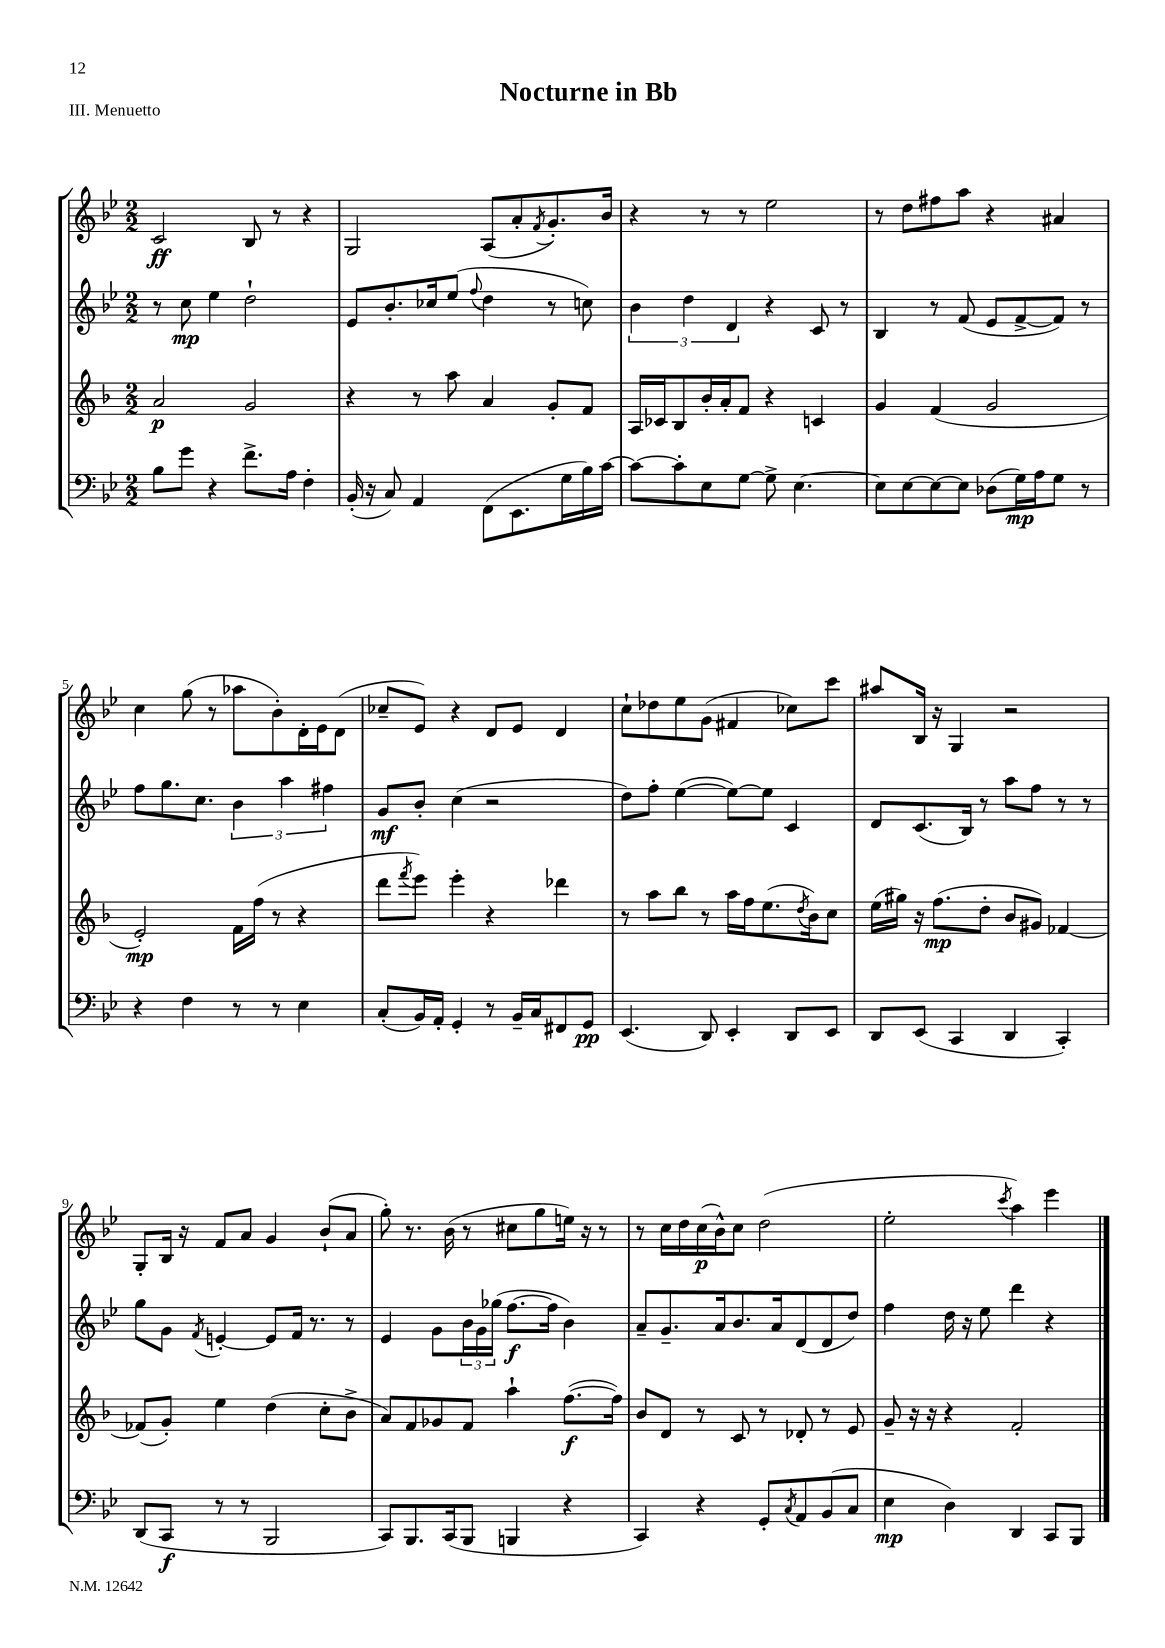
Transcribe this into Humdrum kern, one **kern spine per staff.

**kern	**kern	**kern	**kern
*staff4	*staff3	*staff2	*staff1
*clefF4	*clefG2	*clefG2	*clefG2
*k[b-e-]	*k[b-]	*k[b-e-]	*k[b-e-]
*M2/2	*M2/2	*M2/2	*M2/2
8B-	2a	8r	2c
8g	.	8cc	.
4r	.	4ee-	.
8.f^	2g	2dd`	8B-
.	.	.	8r
16A	.	.	.
4F'	.	.	4r
=	=	=	=
(16BB-'	4r	8e-	2G
16r	.	.	.
8C)	.	8.b-'	.
4AA	8r	.	.
.	.	16cc-	.
.	8aa	(8ee-	.
.	.	8qqff	.
(8FF	4a	4dd	(8A
8.EE-	.	.	8a'
.	.	.	8qf
.	8g'	8r	8.g')
16G	.	.	.
16B-)	8f	8cc)	.
[16c	.	.	16b-
=	=	=	=
8c_	16A	6b-	4r
.	16c-	.	.
8c']	8B-	.	.
.	.	6dd	.
8E-	16b-'	.	8r
.	16a'	.	.
.	.	6d	.
[8G	8f	.	8r
8G^]	4r	4r	2ee-
[4.E-	.	.	.
.	4c	8c	.
.	.	8r	.
=	=	=	=
8E-]	4g	4B-	8r
[8E-	.	.	8dd
8E-_	(4f	8r	8ff#
8E-]	.	(8f	8aa
(8D-	2g	8e-	4r
16G)	.	[8f^	.
16A	.	.	.
8G	.	8f])	4a#
8r	.	8r	.
=	=	=	=
4r	2e')	8ff	4cc
.	.	8.gg	.
4F	.	.	(8gg
.	.	8.cc	.
.	.	.	8r
8r	16f	6b-	8aa-
.	(16ff	.	.
8r	8r	.	8b-')
.	.	6aa	.
4E-	4r	.	16d'
.	.	.	16e-
.	.	6ff#	.
.	.	.	(8d
=	=	=	=
(8C'	8ddd	8g	8cc-~
.	8qfff	.	.
16BB-)	8eee)	8b-'	8e-)
16AA'	.	.	.
4GG'	4eee'	(4cc	4r
8r	4r	2r	8d
16BB-~	.	.	8e-
16C	.	.	.
8FF#	4ddd-	.	4d
8GG	.	.	.
=	=	=	=
(4.EE-	8r	8dd)	8cc`
.	8aa	8ff'	8dd-
.	8bb-	([4ee-	8ee-
8DD)	8r	.	(8g
4EE-'	16aa	8ee-_)	4f#
.	16ff	.	.
.	(8.ee	8ee-]	.
8DD	.	4c	8cc-)
.	8qdd	.	.
.	16b-)	.	.
8EE-	8cc	.	8ccc
=	=	=	=
8DD	(16ee	8d	8aa#
.	16gg#)	.	.
(8EE-	16r	(8.c	16B-
.	(8.ff	.	16r
4CC	.	.	4G
.	.	16B-)	.
.	8dd'	8r	.
4DD	8b-	8aa	2r
.	8g#)	8ff	.
4CC')	[4f-	8r	.
.	.	8r	.
=	=	=	=
(8DD	(8f-]	8gg	8G'
8CC	8g')	8g	16B-
.	.	.	16r
.	.	8qf	.
8r	4ee	[4e'	8f
8r	.	.	8a
2BBB-	(4dd	8e]	4g
.	.	16f	.
.	.	8.r	.
.	8cc'	.	(8b-`
.	8b-^	8r	8a
=	=	=	=
8CC)	8a)	4e-	8gg')
8.BBB-	8f	.	8.r
.	8g-	8g	.
(16CC	.	.	(16b-
8BBB-	8f	24b-	8r
.	.	24g	.
.	.	(24gg-	.
4BBB	4aa`	[8.ff	8cc#
.	.	.	8gg
.	.	16ff]	.
4r	([8.ff	4b-)	16ee)
.	.	.	16r
.	.	.	8r
.	16ff])	.	.
=	=	=	=
4CC)	8b-	8a~	8r
.	8d	8.g~	16cc
.	.	.	16dd
4r	8r	.	(16cc
.	.	16a	16b-^^)
.	8c	8.b-	8cc
8GG'	8r	.	(2dd
.	.	16a	.
8qC	.	.	.
8AA	8d-'	(8d	.
(8BB-	8r	8d	.
8C	8e	8dd)	.
=	=	=	=
4E-	8g~	4ff	2ee-'
.	16r	.	.
.	16r	.	.
4D)	4r	16dd	.
.	.	16r	.
.	.	8ee-	.
.	.	.	8qccc
4DD	2f'	4ddd	4aa)
8CC	.	4r	4eee-
8BBB-	.	.	.
==	==	==	==
*-	*-	*-	*-
